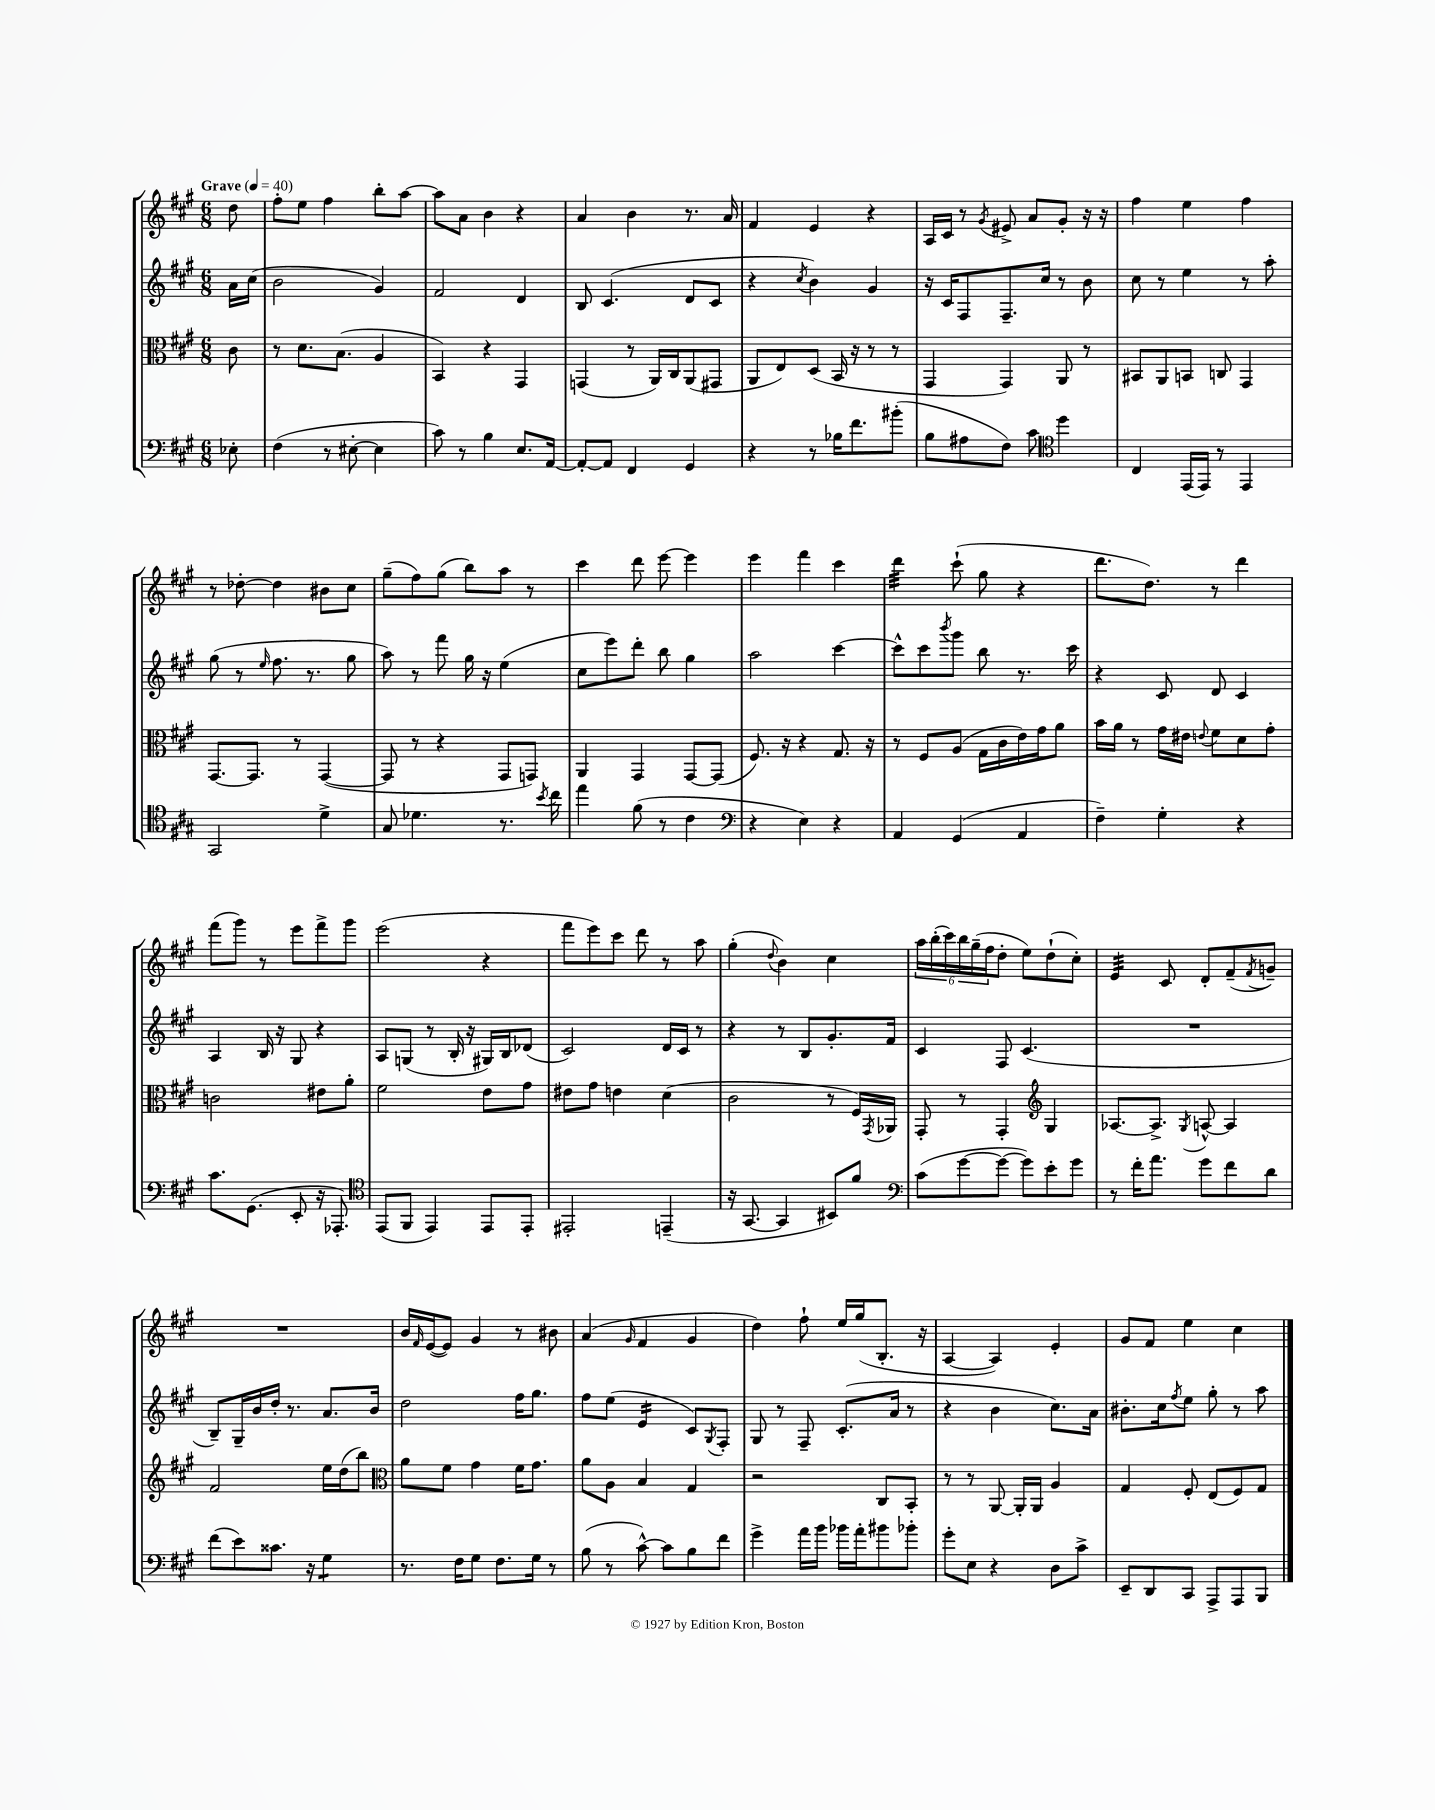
<<
\new StaffGroup <<
\new Staff = "s0" {
    \clef treble \key a \major \numericTimeSignature \time 6/8 \partial 8 \tempo "Grave" 4 = 40
    d''8 |
    fis''8-. e''8 fis''4 b''8-. a''8~ |
    a''8 a'8 b'4 r4 |
    a'4 b'4 r8. a'16 |
    fis'4 e'4 r4 |
    a16 cis'16 r8 \acciaccatura { gis'8 } eis'8-> a'8 gis'8-. r16 r16 |
    fis''4 e''4 fis''4 |
    r8 des''8~-. des''4 bis'8 cis''8 |
    gis''8--( fis''8) gis''8( b''8) a''8 r8 |
    cis'''4 d'''8 e'''8~ e'''4 |
    e'''4 fis'''4 cis'''4 |
    d'''4:32 cis'''8-!( gis''8 r4 |
    d'''8. d''8.) r8 d'''4 |
    fis'''8( gis'''8) r8 e'''8 fis'''8-> gis'''8 |
    e'''2( r4 |
    fis'''8 e'''8) cis'''8 d'''8 r8 a''8 |
    gis''4-.( \appoggiatura { d''8 } b'4) cis''4 |
    \tuplet 6/4 { a''16 b''16-.( cis'''16) b''16 gis''16--( fis''16 } d''8-. e''8) d''8-!( cis''8-.) |
    e'4:32 cis'8 d'8-. fis'8--( \acciaccatura { fis'8 } g'8--) |
    R2. |
    b'16 \grace { fis'16 } e'16~( e'8) gis'4 r8 bis'8 |
    a'4( \grace { gis'16 } fis'4 gis'4 |
    d''4) fis''8-! e''16 gis''16( b8.-. r16 |
    a4~ a4) e'4-. |
    gis'8 fis'8 e''4 cis''4 \bar "|." |
}
\new Staff = "s1" {
    \clef treble \key a \major \numericTimeSignature \time 6/8 \partial 8
    a'16 cis''16( |
    b'2 gis'4) |
    fis'2 d'4 |
    b8 cis'4.( d'8 cis'8 |
    r4 \acciaccatura { cis''8 } b'4) gis'4 |
    r16 cis'16 fis8 fis8.-- cis''16 r8 b'8 |
    cis''8 r8 e''4 r8 a''8-. |
    gis''8( r8 \grace { e''16 } fis''8. r8. gis''8 |
    a''8) r8 fis'''8 gis''16 r16 e''4( |
    cis''8 e'''8) d'''8-. b''8 gis''4 |
    a''2 cis'''4~ |
    cis'''8-^ cis'''8 \acciaccatura { b'''8 } gis'''8 b''8 r8. cis'''16 |
    r4 cis'8 d'8 cis'4 |
    a4 b16 r16 gis8 r4 |
    a8 g8( r8 b16-. r16 gis16) b16 des'8( |
    cis'2) d'16 cis'16 r8 |
    r4 r8 b8 gis'8.-. fis'16 |
    cis'4 fis8 cis'4.( |
    R2. |
    b8--) gis16-- b'16 d''16-. r8. a'8. b'16 |
    d''2 fis''16 gis''8. |
    fis''8 e''8( e'4:16 cis'8) \acciaccatura { gis8 } fis8-. |
    gis8 r8 fis8-- cis'8.-.( a'16 r8 |
    r4 b'4 cis''8.) a'16 |
    bis'8.-. cis''16 \acciaccatura { fis''8 } e''8 gis''8-. r8 a''8 \bar "|." |
}
\new Staff = "s2" {
    \clef alto \key a \major \numericTimeSignature \time 6/8 \partial 8
    cis'8 |
    r8 d'8. b8.( a4 |
    b,4) r4 gis,4 |
    g,4( r8 a,16) cis16 a,8( gis,8 |
    a,8 e8) d8( b,16 r16 r8 r8 |
    gis,4 gis,4) a,8 r8 |
    bis,8 a,8 b,8 c8 gis,4 |
    gis,8.~ gis,8. r8 gis,4~( |
    gis,8 r8 r4 gis,8 g,8) |
    a,4 gis,4 gis,8~ gis,8( |
    fis8.) r16 r4 gis8. r16 |
    r8 fis8 a8( gis16 cis'16 e'16) gis'16 a'8 |
    b'16 a'16 r8 gis'16 eis'16 \appoggiatura { e'8 } fis'8 d'8 gis'8-. |
    c'2 eis'8 a'8-. |
    fis'2 e'8 gis'8 |
    eis'8 gis'8 e'4 d'4( |
    cis'2 r8 fis16) \acciaccatura { gis,8 } aes,16 |
    gis,8-. r8 gis,4-. \clef treble gis4 |
    aes8.~ aes8.-> \acciaccatura { gis8 } a8~-^ a4 |
    fis'2 e''16 d''16( b''8) |
    \clef alto a'8 fis'8 gis'4 fis'16 gis'8. |
    a'8 a8 b4 gis4 |
    r2 cis8 b,8-. |
    r8 r8 a,8~ a,16-. a,16 a4 |
    gis4 fis8-. e8( fis8) gis8 \bar "|." |
}
\new Staff = "s3" {
    \clef bass \key a \major \numericTimeSignature \time 6/8 \partial 8
    ees8-. |
    fis4( r8 eis8~-. eis4 |
    cis'8) r8 b4 e8. a,16~ |
    a,8~-. a,8 fis,4 gis,4 |
    r4 r8 bes16 fis'8. bis'8-.( |
    b8 ais8 fis8) cis'8 \clef tenor d''4 |
    cis4 e,16( e,16) r8 e,4 |
    gis,2 d'4-> |
    gis8 des'4. r8. \acciaccatura { b'8 } cis''16 |
    e''4 fis'8( r8 cis'4 |
    \clef bass r4 e4) r4 |
    a,4 gis,4( a,4 |
    fis4--) gis4-. r4 |
    cis'8. gis,8.( e,8-. r16 aes,,8.-.) |
    \clef tenor e,8( fis,8 e,4) e,8 e,8-. |
    eis,2-. e,4--( |
    r16 gis,8.~ gis,4 bis,8) fis'8 |
    \clef bass cis'8( gis'8~ gis'8~ gis'8) e'8-. gis'8 |
    r8 fis'16-. a'8. gis'8 fis'8 d'8 |
    fis'8( e'8) cisis'8. r16 gis4:8 |
    r8. fis16 gis8 fis8. gis16 r8 |
    b8( r8 cis'8~-^) cis'8 b8 fis'8 |
    gis'4-> a'16 b'16 bes'16 a'16-. bis'8 bes'8-. |
    gis'8-. e8 r4 d8 cis'8-> |
    e,8-- d,8 cis,8 a,,8-> a,,8 b,,8 \bar "|." |
}
>>
>>
\layout { \context { \Score \remove "Bar_number_engraver" } }
